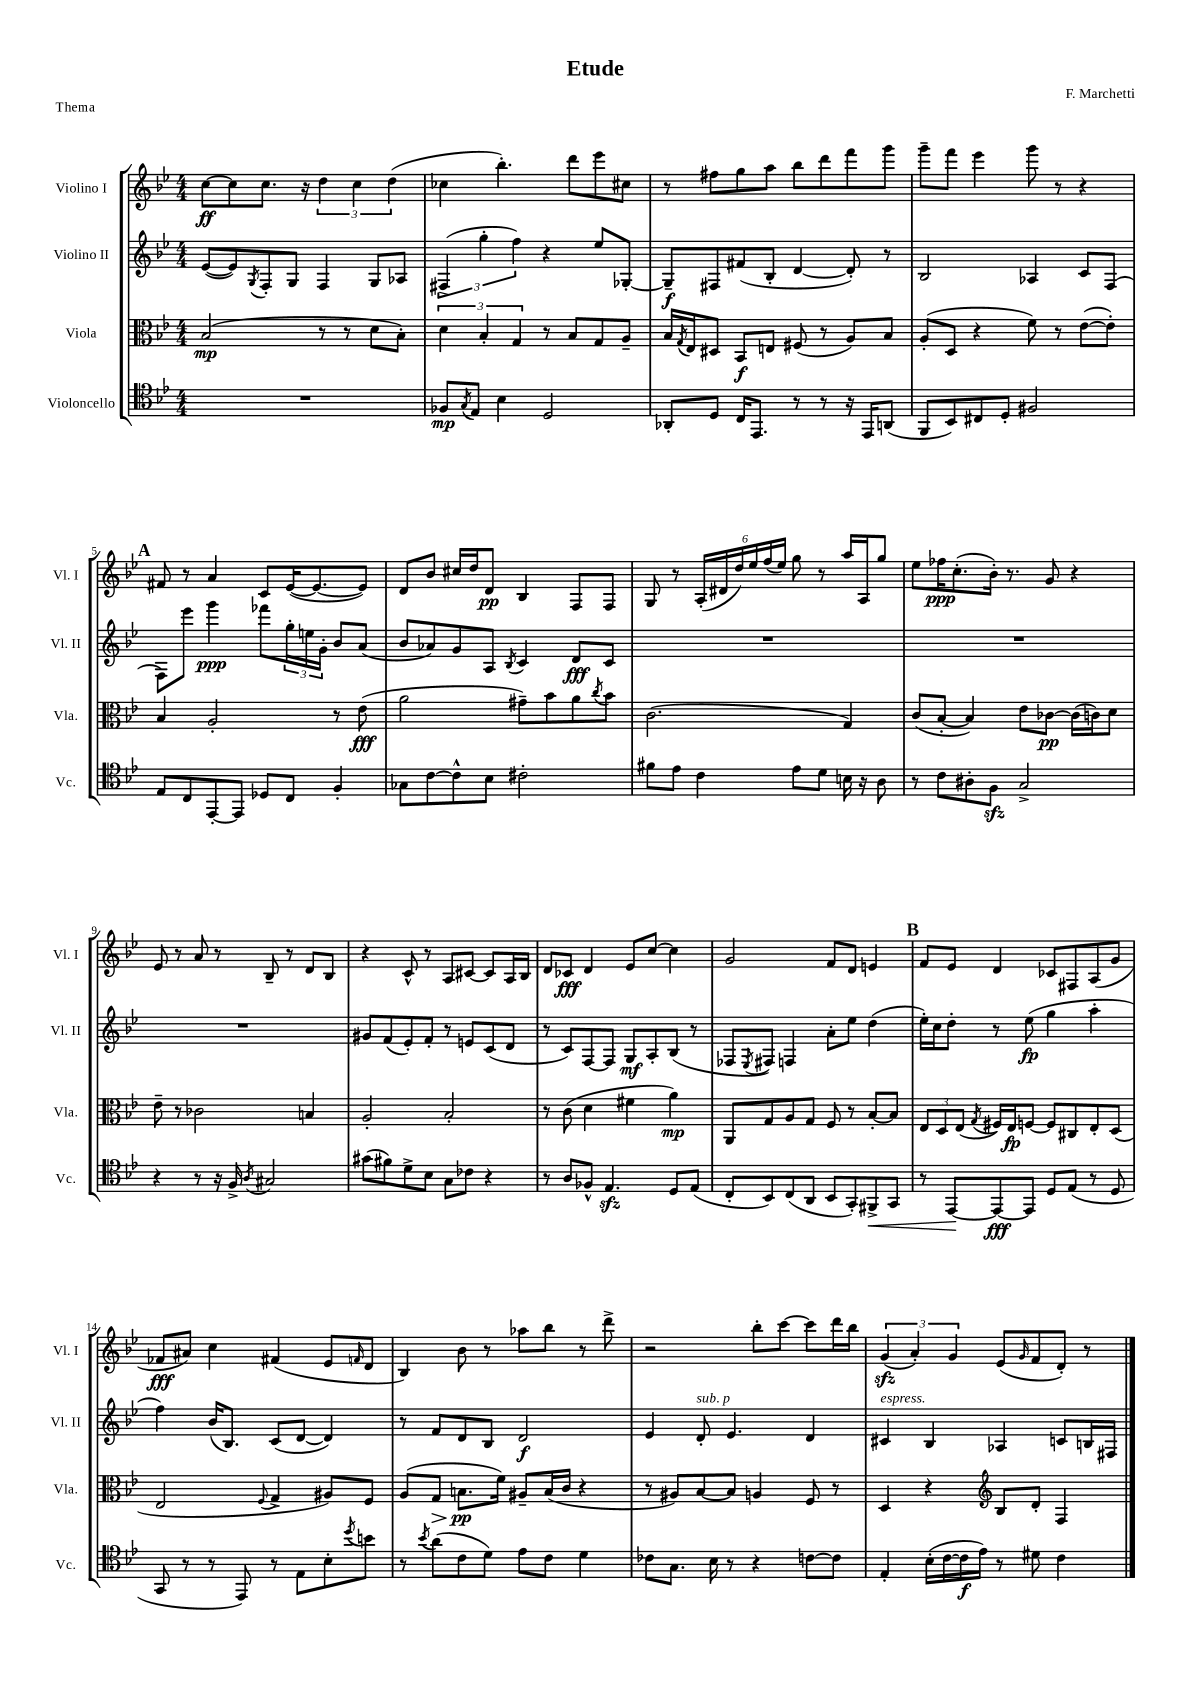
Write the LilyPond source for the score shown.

\header { title = "Etude" composer = "F. Marchetti" piece = "Thema" }
<<
\new StaffGroup <<
\new Staff = "s0" \with { instrumentName = "Violino I" shortInstrumentName = "Vl. I" } {
    \clef treble \key bes \major \numericTimeSignature \time 4/4
    c''8~\ff c''8 c''8. r16 \tuplet 3/2 { d''4 c''4 d''4( } |
    ces''4 bes''4.-.) d'''8 ees'''8 cis''8 |
    r8 fis''8 g''8 a''8 bes''8 d'''8 f'''8 g'''8 |
    g'''8-- f'''8 ees'''4 g'''8 r8 r4 |
    \mark \markup { \bold "A" } fis'8 r8 a'4 c'8 ees'16~( ees'8.~ ees'8) |
    d'8 bes'8 cis''16 d''16 d'8\pp bes4 f8 f8 |
    g8 r8 \tuplet 6/4 { a16-.( dis'16 d''16) ees''16 f''16( ees''16) } g''8 r8 a''16 a16 g''8 |
    ees''8 fes''16\ppp c''8.-.( bes'16-.) r8. g'8 r4 |
    ees'8 r8 a'8 r8 bes8-- r8 d'8 bes8 |
    r4 c'8-^ r8 a8 cis'8~ cis'8 a16 bes16 |
    d'8 ces'8\fff d'4 ees'8 c''8~ c''4 |
    g'2 f'8 d'8 e'4 |
    \mark \markup { \bold "B" } f'8 ees'8 d'4 ces'8 fis8 a8( g'8 |
    fes'8\fff ais'8) c''4 fis'4( ees'8 \grace { f'16 } d'8 |
    bes4) bes'8 r8 aes''8 bes''8 r8 d'''8-> |
    r2 bes''8-. c'''8~ c'''8 d'''16 bes''16 |
    \tuplet 3/2 { g'4\sfz( a'4-.) g'4 } ees'8( \grace { g'16 } f'8 d'8-.) r8 \bar "|." |
}
\new Staff = "s1" \with { instrumentName = "Violino II" shortInstrumentName = "Vl. II" } {
    \clef treble \key bes \major \numericTimeSignature \time 4/4
    ees'8~( ees'8) \acciaccatura { g8 } f8-. g8 f4 g8 aes8 |
    \tuplet 3/2 { fis4->( g''4-. f''4) } r4 ees''8 ges8~-. |
    ges8--\f fis8 fis'8( bes8-. d'4~ d'8-.) r8 |
    bes2 aes4 c'8 f8( |
    \mark \markup { \bold "A" } f8) ees'''8 g'''4\ppp fes'''8 \tuplet 3/2 { g''16-. e''16 g'16-. } bes'8 a'8( |
    bes'8 aes'8) g'8 a8 \acciaccatura { bes8 } c'4 d'8\fff c'8 |
    R1 |
    R1 |
    R1 |
    gis'8 f'8( ees'8-.) f'8-. r8 e'8 c'8( d'8 |
    r8 c'8) f8~ f8 g8\mf a8-. bes8( r8 |
    fes8 \acciaccatura { ees8 } fis8) f4 a'8-. ees''8 d''4( |
    \mark \markup { \bold "B" } ees''16-.) c''16 d''8-. r8 ees''8\fp( g''4 a''4-. |
    f''4) bes'16( bes8.) c'8( d'8~ d'4) |
    r8 f'8 d'8 bes8 d'2\f |
    ees'4 d'8-.^\markup { \italic "sub. p" } ees'4. d'4 |
    cis'4^\markup { \italic "espress." } bes4 aes4 c'8 b16 fis16 \bar "|." |
}
\new Staff = "s2" \with { instrumentName = "Viola" shortInstrumentName = "Vla." } {
    \clef alto \key bes \major \numericTimeSignature \time 4/4
    bes2\mp( r8 r8 d'8 bes8-.) |
    \tuplet 3/2 { d'4 bes4-. g4 } r8 bes8 g8 a8-- |
    bes16 \acciaccatura { g8 } ees16 dis8 bes,8\f e8 fis8( r8 a8) bes8 |
    a8-.( d8 r4 f'8) r8 ees'8~( ees'8-.) |
    \mark \markup { \bold "A" } bes4 a2-. r8 ees'8\fff( |
    a'2 gis'8--) bes'8 a'8 \acciaccatura { c''8 } bes'8 |
    c'2.( g4) |
    c'8( bes8~-. bes4) ees'8 ces'8~\pp ces'16( c'16) d'8 |
    ees'8-- r8 ces'2 b4 |
    a2-. bes2-. |
    r8 c'8( d'4 fis'4 a'4\mp) |
    a,8 g8 a8 g8 f8 r8 bes8~-. bes8 |
    \mark \markup { \bold "B" } \tuplet 3/2 { ees8 d8 ees8( } \acciaccatura { g8 } fis16) ees16\fp f8~ f8 cis8 ees8-. d8( |
    ees2 \appoggiatura { f8 } g4-> ais8) f8 |
    a8( g8\> b8.\pp\! f'16) ais8-- b16( c'16 r4 |
    r8 ais8) bes8~ bes8 a4 f8 r8 |
    d4 r4 \clef treble bes8 d'8-. f4 \bar "|." |
}
\new Staff = "s3" \with { instrumentName = "Violoncello" shortInstrumentName = "Vc." } {
    \clef tenor \key bes \major \numericTimeSignature \time 4/4
    R1 |
    fes8\mp \acciaccatura { g8 } ees8 bes4 d2 |
    aes,8-. d8 c16 ees,8. r8 r8 r16 ees,16 a,8( |
    f,8 bes,8) cis8 d8-. fis2 |
    \mark \markup { \bold "A" } ees8 c8 ees,8~-. ees,8 des8 c8 f4-. |
    ges8 c'8~ c'8-^ bes8 cis'2-. |
    fis'8 ees'8 c'4 ees'8 d'8 b16 r16 a8 |
    r8 c'8 ais8-. f8\sfz g2-> |
    r4 r8 r16 f16-> \acciaccatura { a8 } gis2 |
    gis'8( fis'8) d'8-> bes8 g8 ces'8 r4 |
    r8 a8 fes8-^ ees4.\sfz d8 ees8( |
    c8-. bes,8) c8( a,8 bes,8 g,8-.) fis,8->\< g,8 |
    \mark \markup { \bold "B" } r8 ees,8~\! ees,8~\fff ees,8 d8 ees8( r8 d8 |
    g,8 r8 r8 ees,8) r8 ees8 bes8-. \acciaccatura { d''8 } b'8 |
    r8 \acciaccatura { bes'8 } a'8( c'8 d'8) ees'8 c'8 d'4 |
    ces'8 g8. bes16 r8 r4 c'8~ c'8 |
    ees4-. bes16-.( c'16~ c'16\f ees'16) r8 dis'8 c'4 \bar "|." |
}
>>
>>
